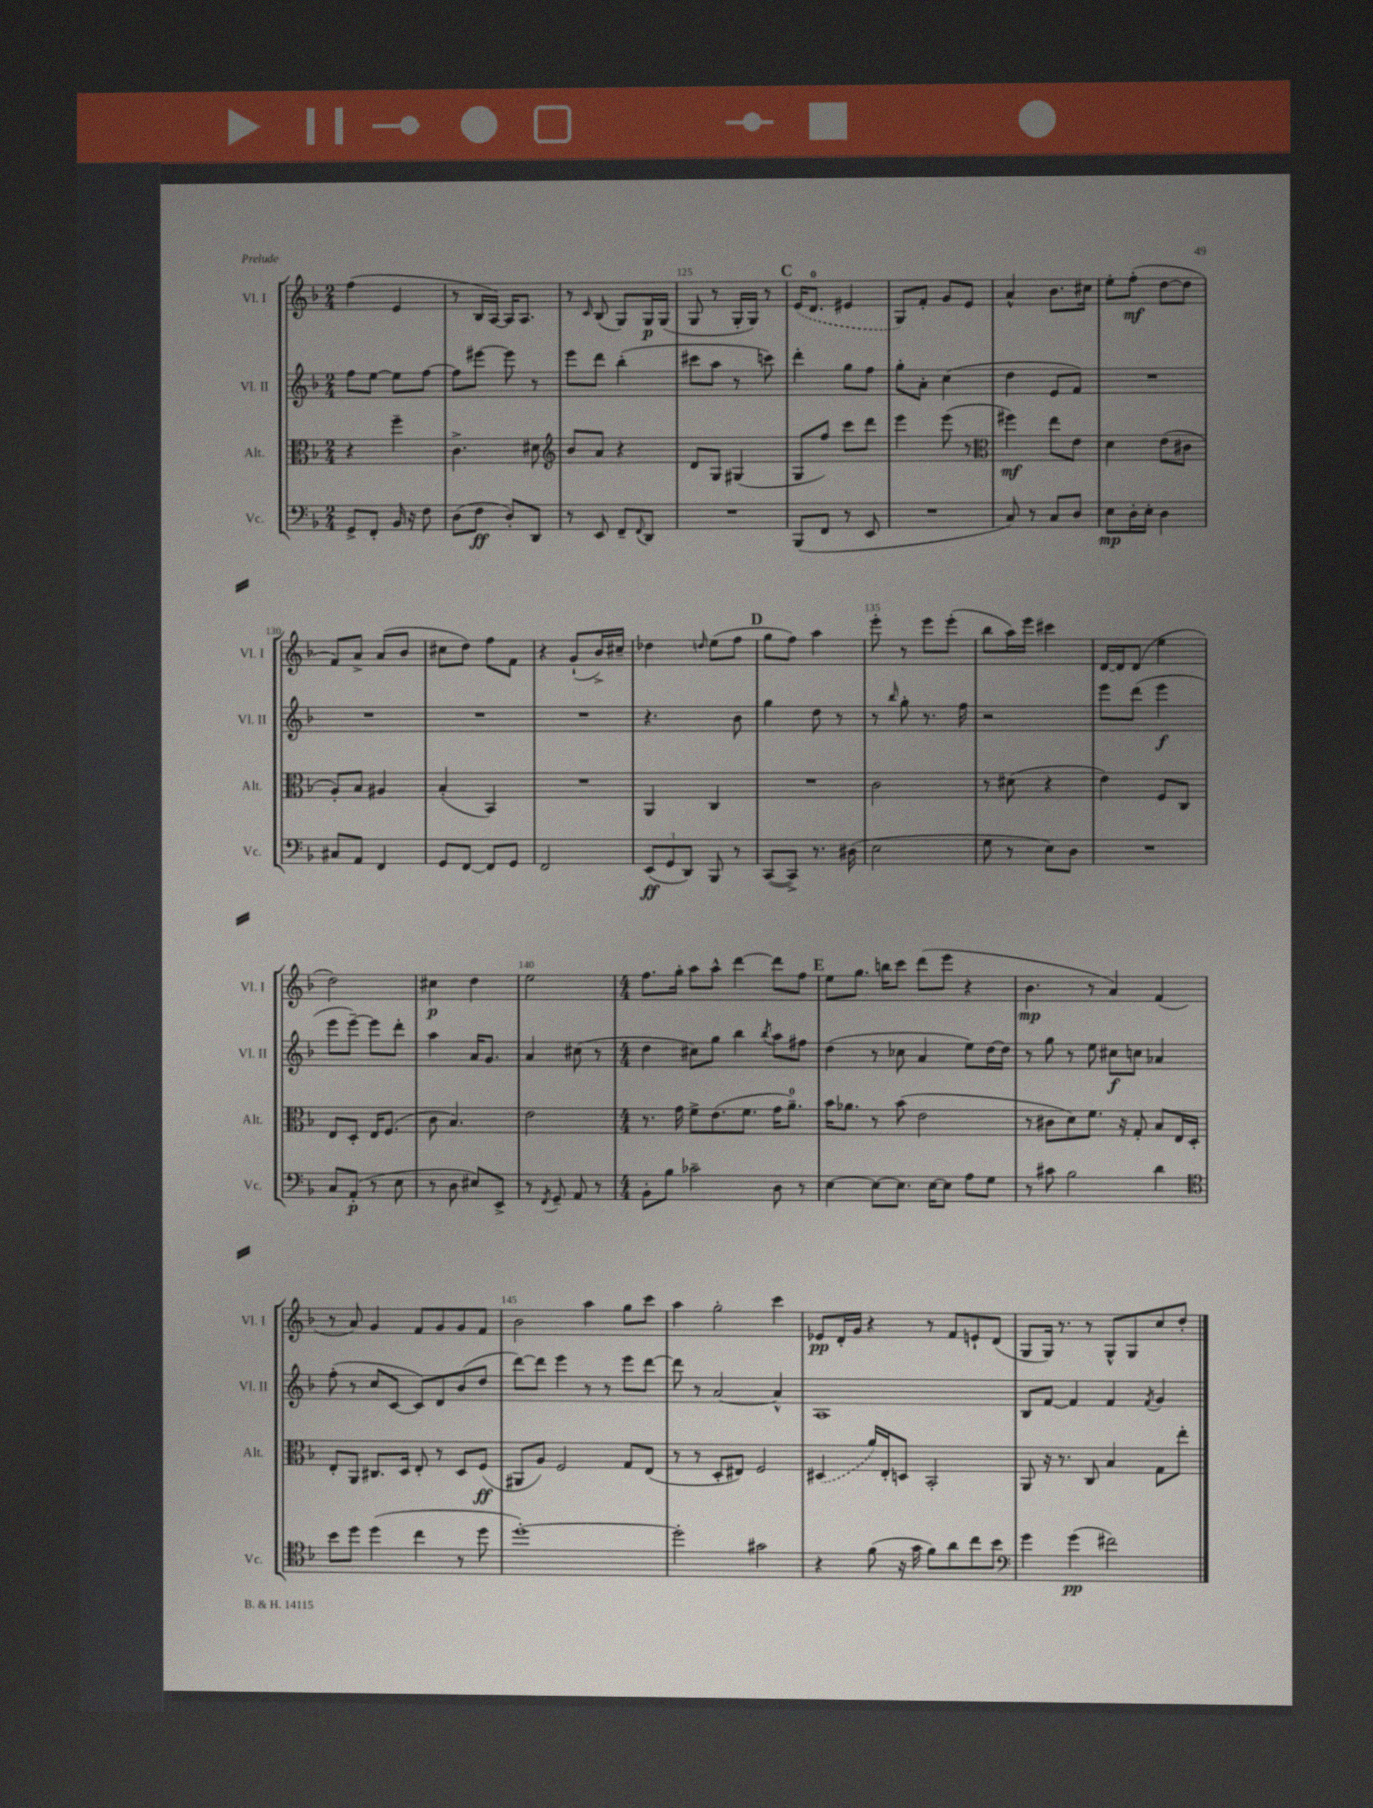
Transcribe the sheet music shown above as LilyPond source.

<<
\new StaffGroup <<
\new Staff = "s0" \with { instrumentName = "Vl. I" shortInstrumentName = "Vl. I" } {
    \clef treble \key f \major \numericTimeSignature \time 2/4
    f''4( e'4 |
    r8 bes16 a16~) a16 a8. |
    r8 \grace { c'16 } bes8( g8) g16\p g16( |
    g8 r8 g16-. g16) r8 |
    \mark \markup { \bold "C" } \once \slurDashed e'16( d'8.-0 eis'4 |
    g8) f'8-. g'8 e'8 |
    a'4-^ bes'8. cis''16 |
    e''8-. f''8-.\mf( d''8~ d''8 |
    f'8) a'8-> a'8( bes'8 |
    cis''8 d''8) f''8 f'8 |
    r4 g'8-!( bes'16->) cis''16-- |
    des''4 \grace { d''16 } e''8( f''8 |
    \mark \markup { \bold "D" } g''8 f''8) a''4 |
    e'''8-. r8 e'''8 e'''8-.( |
    bes''8 a''16) e'''16 cis'''4 |
    d'16~ d'16 d'8( e''4 |
    d''2) |
    cis''4\p d''4 |
    e''2 |
    \numericTimeSignature \time 4/4 f''8. g''16-. a''8 a''8-^ d'''4~ d'''8 f''8 |
    \mark \markup { \bold "E" } e''8 g''8. b''16 c'''8 d'''8( e'''8 r4 |
    bes'4.\mp r8 a'4) f'4( |
    r8 a'8) g'4 f'8 g'8 g'8 f'8 |
    bes'2 a''4 g''8 c'''8 |
    a''4 g''2-. c'''4 |
    ees'8\pp d'16-. g'16 r4 r8 f'8 e'8-! d'8( |
    g8 g16) r8. r8 g8-^ g8 c''8 d''8-. \bar "|." |
}
\new Staff = "s1" \with { instrumentName = "Vl. II" shortInstrumentName = "Vl. II" } {
    \clef treble \key f \major \numericTimeSignature \time 2/4
    f''8 e''8~ e''8 f''8~ |
    f''8 eis'''8~ eis'''8 r8 |
    e'''8 d'''8 bes''4-.( |
    cis'''8 a''8 r8 c'''8) |
    \mark \markup { \bold "C" } d'''4-. g''8 f''8 |
    g''8-. a'8-. c''4( |
    d''4 e'8 f'8) |
    R2 |
    R2 |
    R2 |
    R2 |
    r4. bes'8 |
    \mark \markup { \bold "D" } g''4 d''8 r8 |
    r8 \grace { bes''16 } g''8-. r8. f''16 |
    r2 |
    e'''8 d'''8( e'''4\f |
    e'''8 e'''8~--) e'''8 d'''8-. |
    a''4 a'16 g'8. |
    a'4 cis''8( r8 |
    \numericTimeSignature \time 4/4 d''4 cis''8) g''8 bes''4 \acciaccatura { bes''8 } a''8 fis''8 |
    \mark \markup { \bold "E" } d''4( r8 ces''8 a'4 e''8) d''16~ d''16 |
    r8 g''8 r8 e''8 cis''8\f c''8 aes'4 |
    f''8-.( r8 c''8 c'8~ c'8) d'8 bes'8( d''8 |
    d'''8~) d'''8 e'''4 r8 r8 e'''8 d'''8~ |
    d'''8 r8 a'2~ a'4-^ |
    a1 |
    bes8 f'8~ f'4 f'4 \acciaccatura { f'8 } g'4 \bar "|." |
}
\new Staff = "s2" \with { instrumentName = "Alt." shortInstrumentName = "Alt." } {
    \clef alto \key f \major \numericTimeSignature \time 2/4
    r4 f''4-- |
    c'4.-> dis'8 |
    \clef treble bes'8 a'8 r4 |
    d'8 g8 gis4( |
    \mark \markup { \bold "C" } g8 f''8) c'''8 d'''8 |
    e'''4 e'''8( r8 |
    \clef alto fis''4\mf) e''8 e'8 |
    d'4 e'8( cis'8 |
    a8-.) bes8 ais4 |
    bes4-.( bes,4) |
    R2 |
    a,4 c4 |
    \mark \markup { \bold "D" } R2 |
    c'2 |
    r8 dis'8( r4 |
    e'4) f8 c8 |
    e8 d8-. e16 f8.( |
    c'8 bes4.) |
    e'2 |
    \numericTimeSignature \time 4/4 r8. g'16 f'8-> e'8.( f'8. g'16 a'8.-0--) |
    \mark \markup { \bold "E" } bes'16 aes'8. r8 bes'8( e'2 |
    r8 cis'8 d'8) f'8. r16 g8-. bes8 e16 d16-. |
    e8-. a,8 cis8. d16 e8-. r8 d8 f8\ff( |
    ais,8 a8) f2 g8 e8( |
    r8 r8 d8-. eis8) f2 |
    \once \slurDashed dis4( a'16) e16-. d8 bes,2-. |
    a,8 r16 r8. c8 bes4 g8 e''8-. \bar "|." |
}
\new Staff = "s3" \with { instrumentName = "Vc." shortInstrumentName = "Vc." } {
    \clef bass \key f \major \numericTimeSignature \time 2/4
    g,8-> f,8-. bes,16 r16 f8 |
    d8( f8\ff d8-.) d,8 |
    r8 e,8 f,8-- \appoggiatura { f,8 } d,8 |
    R2 |
    \mark \markup { \bold "C" } bes,,8( f,8 r8 e,8 |
    R2 |
    c8) r8 c8 d8 |
    e8\mp d16-. e16-. d4 |
    cis8 a,8 f,4 |
    g,8 f,8~ f,8 g,8 |
    f,2 |
    \tuplet 3/2 { e,8\ff( g,8 d,8) } bes,,8 r8 |
    \mark \markup { \bold "D" } c,8~( c,8->) r8. dis16( |
    e2 |
    g8 r8 e8) d8 |
    R2 |
    c8 a,8-.\p( r8 e8 |
    r8 d8 eis8) e,8-> |
    r8 \acciaccatura { f,8 } g,8-- a,8 r8 |
    \numericTimeSignature \time 4/4 bes,8-. bes8 ces'2-- d8 r8 |
    \mark \markup { \bold "E" } e4~ e8~ e8. e16~ e8 a8 g8 |
    r8 cis'8 bes2 d'4 |
    \clef tenor bes'8 d''8 d''4( c''4 r8 d''8 |
    d''1~-.) |
    d''2-. gis'2 |
    r4 f'8( r16 g'16 f'8) a'8 c''8 bes'8 |
    \clef bass g'4 g'4\pp( fis'2) \bar "|." |
}
>>
>>
\layout { \context { \Score currentBarNumber = #122 \override BarNumber.break-visibility = ##(#f #t #t) barNumberVisibility = #(every-nth-bar-number-visible 5) } }
